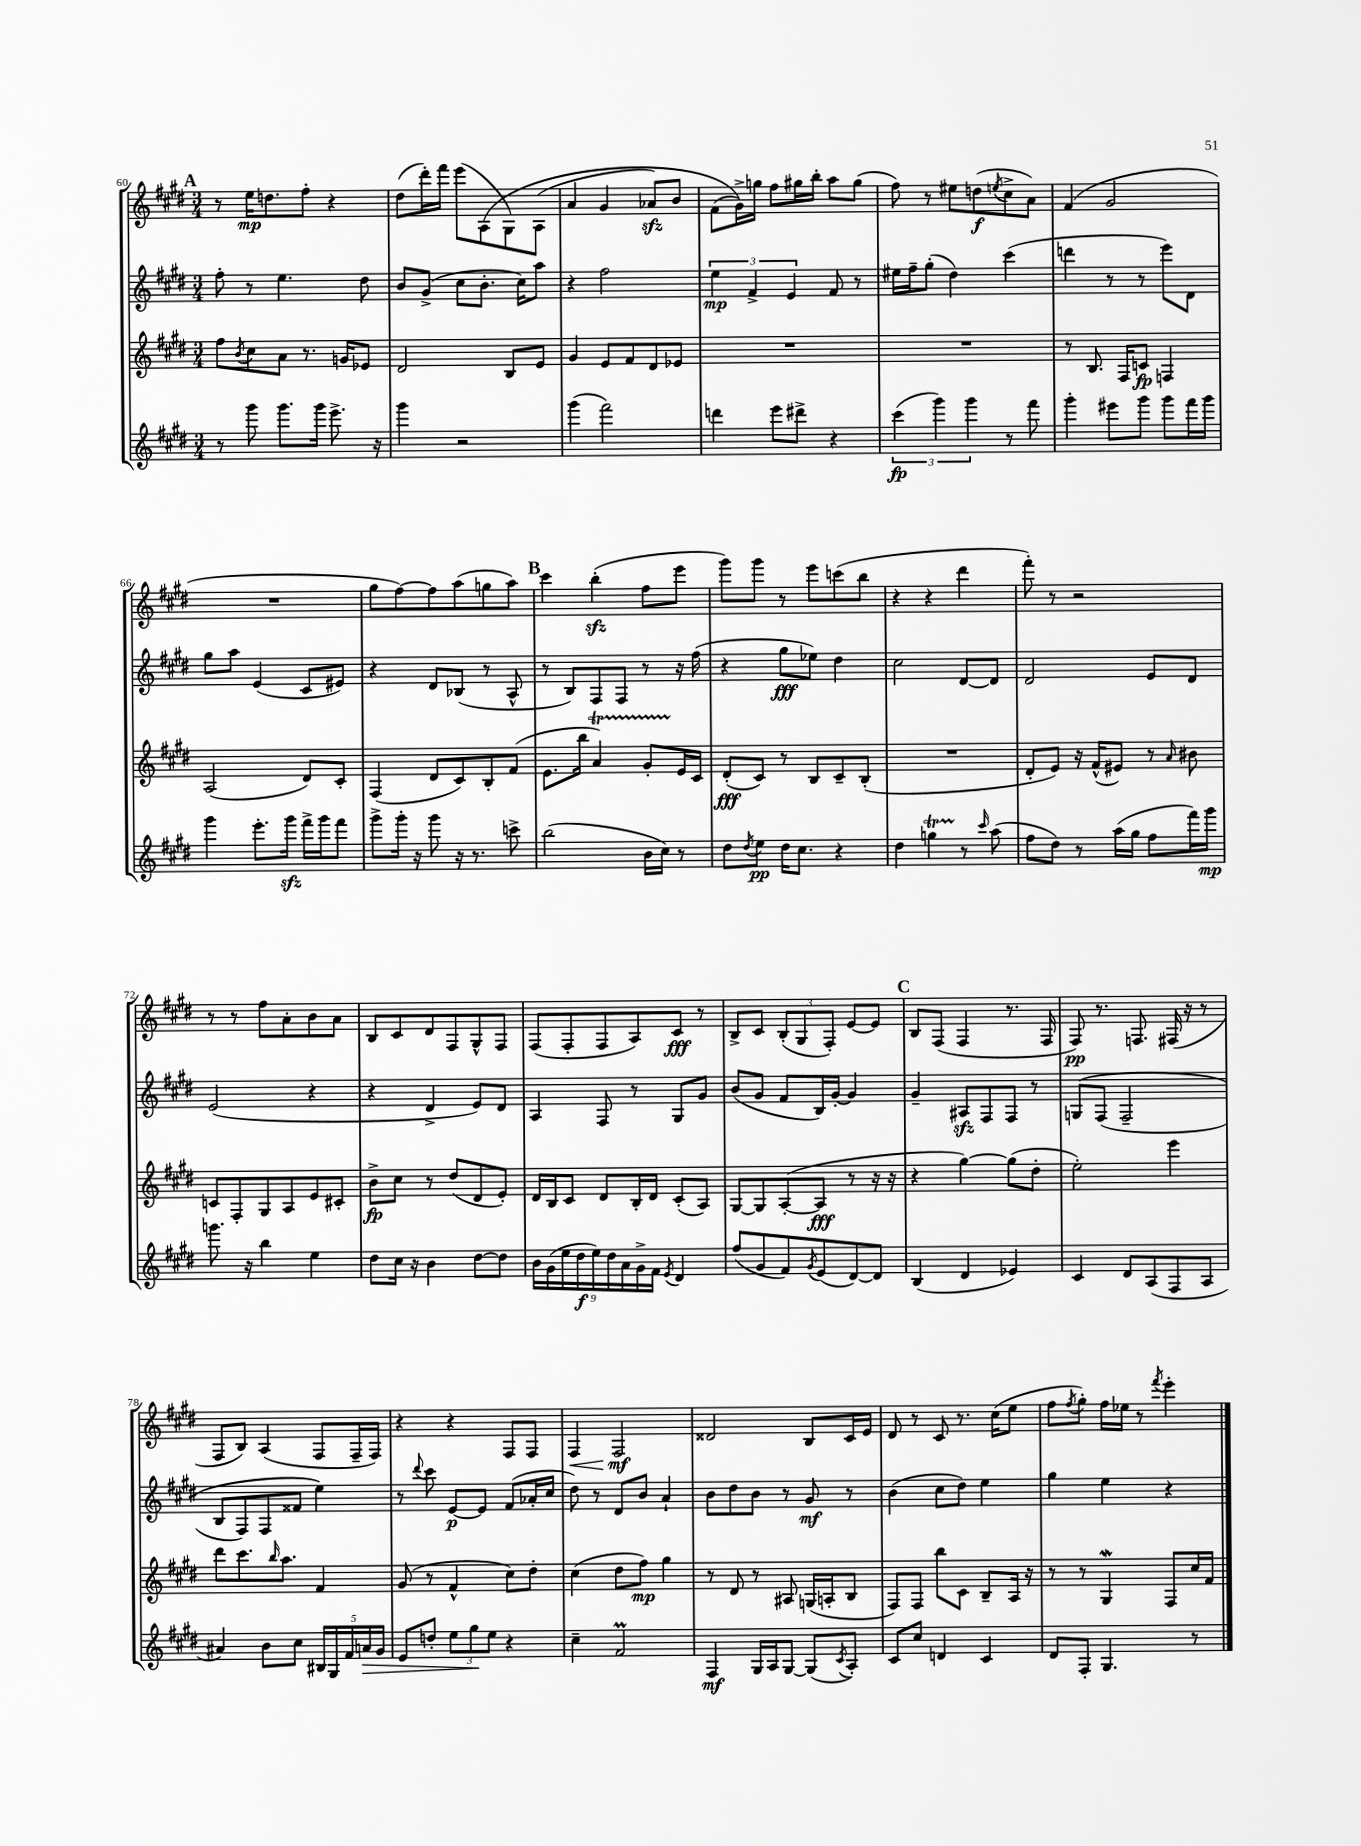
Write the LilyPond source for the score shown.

<<
\new StaffGroup <<
\new Staff = "s0" {
    \clef treble \key e \major \numericTimeSignature \time 3/4
    \mark \markup { \bold "A" } r8 e''16\mp d''8. fis''8-. r4 |
    dis''8( dis'''16-.) fis'''16 e'''8( a8\( gis8) a8( |
    a'4 gis'4 aes'8\sfz) b'8 |
    fis'8( gis'16->)\) g''16 fis''8 gis''16 b''16-. a''8 gis''8( |
    fis''8) r8 eis''8 d''8\f( \acciaccatura { e''8 } cis''8-> a'8) |
    fis'4( gis'2 |
    R2. |
    gis''8 fis''8~) fis''8 a''8( g''8 a''8) |
    \mark \markup { \bold "B" } cis'''4 b''4-.\sfz( fis''8 e'''8 |
    gis'''8) gis'''8 r8 e'''8 c'''8( b''8 |
    r4 r4 dis'''4 |
    fis'''8-.) r8 r2 |
    r8 r8 fis''8 a'8-. b'8 a'8 |
    b8 cis'8 dis'8 fis8 gis8-^ fis8 |
    fis8( fis8-. fis8 a8) cis'8\fff r8 |
    b8-> cis'8 \tuplet 3/2 { b8-.( gis8 fis8-.) } e'8~ e'8 |
    \mark \markup { \bold "C" } b8 fis8( fis4 r8. fis16 |
    fis8\pp) r8. f8. fis16( r16 r8 |
    fis8 b8) a4( fis8 fis16-- fis16) |
    r4 r4 fis8 fis8 |
    fis4\< fis2\mf\! |
    disis'2 b8 cis'16 e'16 |
    dis'8 r8 cis'8 r8. cis''16( e''8 |
    fis''8 \acciaccatura { fis''8 } gis''8-.) fis''16 ees''16 r8 \acciaccatura { fis'''8 } e'''4-. \bar "|." |
}
\new Staff = "s1" {
    \clef treble \key e \major \numericTimeSignature \time 3/4
    \mark \markup { \bold "A" } fis''8-. r8 e''4. dis''8 |
    b'8 gis'8->( cis''8 b'8.-. cis''16) a''8 |
    r4 fis''2 |
    \tuplet 3/2 { e''4\mp fis'4-> e'4 } fis'8 r8 |
    eis''16 fis''16-- gis''8-.( dis''4) cis'''4( |
    d'''4 r8 r8 e'''8) dis'8 |
    gis''8 a''8 e'4( cis'8 eis'8) |
    r4 dis'8 bes8( r8 a8-^ |
    \mark \markup { \bold "B" } r8 b8) fis8 fis8 r8 r16 fis''16( |
    r4 gis''8\fff ees''8) dis''4 |
    cis''2 dis'8~ dis'8 |
    dis'2 e'8 dis'8 |
    e'2( r4 |
    r4 dis'4-> e'8) dis'8 |
    a4 fis8 r8 gis8 gis'8 |
    b'8( gis'8 fis'8 b16) gis'16~-. gis'4 |
    \mark \markup { \bold "C" } gis'4-- ais8\sfz fis8 fis8 r8 |
    g8\( fis8( fis2-- |
    b8 fis8) fis8 fisis'8 e''4\) |
    r8 \appoggiatura { dis'''8 } cis'''8 e'8~\p e'8 fis'8( aes'16-. cis''16 |
    dis''8) r8 dis'8 b'8 a'4-! |
    b'8 dis''8 b'8 r8 gis'8\mf r8 |
    b'4( cis''8 dis''8) e''4 |
    gis''4 e''4 r4 \bar "|." |
}
\new Staff = "s2" {
    \clef treble \key e \major \numericTimeSignature \time 3/4
    \mark \markup { \bold "A" } fis''8 \acciaccatura { b'8 } cis''8 a'8 r8. g'16 ees'8 |
    dis'2 b8 e'8 |
    gis'4 e'8 fis'8 dis'8 ees'8 |
    R2. |
    R2. |
    r8 b8. fis16 c'8\fp f4 |
    a2( dis'8) cis'8-. |
    fis4( dis'8 cis'8) b8-. fis'8( |
    \mark \markup { \bold "B" } e'8. b''16 a'4\startTrillSpan) gis'8-. e'16\stopTrillSpan cis'16 |
    dis'8-.\fff( cis'8) r8 b8 cis'8-- b8-.( |
    R2. |
    dis'8-. e'8) r16 fis'16-^( eis'8) r8 \grace { a'16 } bis'8 |
    c'8 fis8-. gis8 a8 e'8 cis'8-. |
    b'8->\fp cis''8 r8 dis''8( dis'8 e'8-.) |
    dis'16 b16 cis'8 dis'8 b16-. dis'16 cis'8-.( a8) |
    gis8~ gis8 a8~-.( a8\fff r8 r16 r16 |
    \mark \markup { \bold "C" } r4 gis''4~) gis''8( dis''8-. |
    e''2-.) e'''4 |
    dis'''8 cis'''8. \grace { b''16 } a''8. fis'4 |
    gis'8( r8 fis'4-^ cis''8) dis''8-. |
    cis''4( dis''8 fis''8\mp) gis''4 |
    r8 dis'8 r8 ais8 g16( a16-. b8 |
    fis8) fis8 b''8 cis'8 b8-- a16 r16 |
    r8 r8 gis4\mordent fis8 cis''16 fis'16 \bar "|." |
}
\new Staff = "s3" {
    \clef treble \key e \major \numericTimeSignature \time 3/4
    \mark \markup { \bold "A" } r8 gis'''8 gis'''8. gis'''16 e'''8.-> r16 |
    gis'''4 r2 |
    gis'''4( fis'''2) |
    d'''4 e'''8 dis'''8-> r4 |
    \tuplet 3/2 { cis'''4\fp( gis'''4) gis'''4 } r8 fis'''8 |
    gis'''4-. eis'''8 gis'''8 gis'''8 fis'''16 gis'''16 |
    gis'''4 e'''8.-. gis'''16\sfz fis'''16-> gis'''16 fis'''8 |
    gis'''8-> gis'''16-. r16 gis'''8 r16 r8. c'''8-> |
    \mark \markup { \bold "B" } b''2( b'16 cis''16) r8 |
    dis''8 \acciaccatura { dis''8 } e''8\pp dis''16 cis''8. r4 |
    dis''4 g''4\startTrillSpan r8\stopTrillSpan \grace { cis'''16 } a''8( |
    fis''8 dis''8) r8 a''16( gis''16 fis''8 fis'''16) gis'''16\mp |
    g'''8. r16 b''4 e''4 |
    dis''8 cis''16 r16 b'4 dis''8~ dis''8 |
    \tuplet 9/8 { b'16 gis'16( e''16 dis''16\f e''16) dis''16 a'16 gis'16-> fis'16 } \acciaccatura { e'8 } dis'4 |
    fis''8( gis'8 fis'8) \acciaccatura { gis'8 } e'8( dis'8~) dis'8 |
    \mark \markup { \bold "C" } b4( dis'4 ees'4) |
    cis'4 dis'8 a8( fis8 a8 |
    ais'4) b'8 cis''8 \tuplet 5/4 { bis16 gis16 fis'16 a'16\> gis'16 } |
    e'8 d''8-. \tuplet 3/2 { e''8 gis''8\! e''8 } r4 |
    cis''4-- fis'2\prall |
    fis4\mf gis16 a16 gis8~ gis8( \acciaccatura { cis'8 } a8-.) |
    cis'8 cis''8 d'4 cis'4 |
    dis'8 fis8-. gis4. r8 \bar "|." |
}
>>
>>
\layout { \context { \Score currentBarNumber = #60 } }
